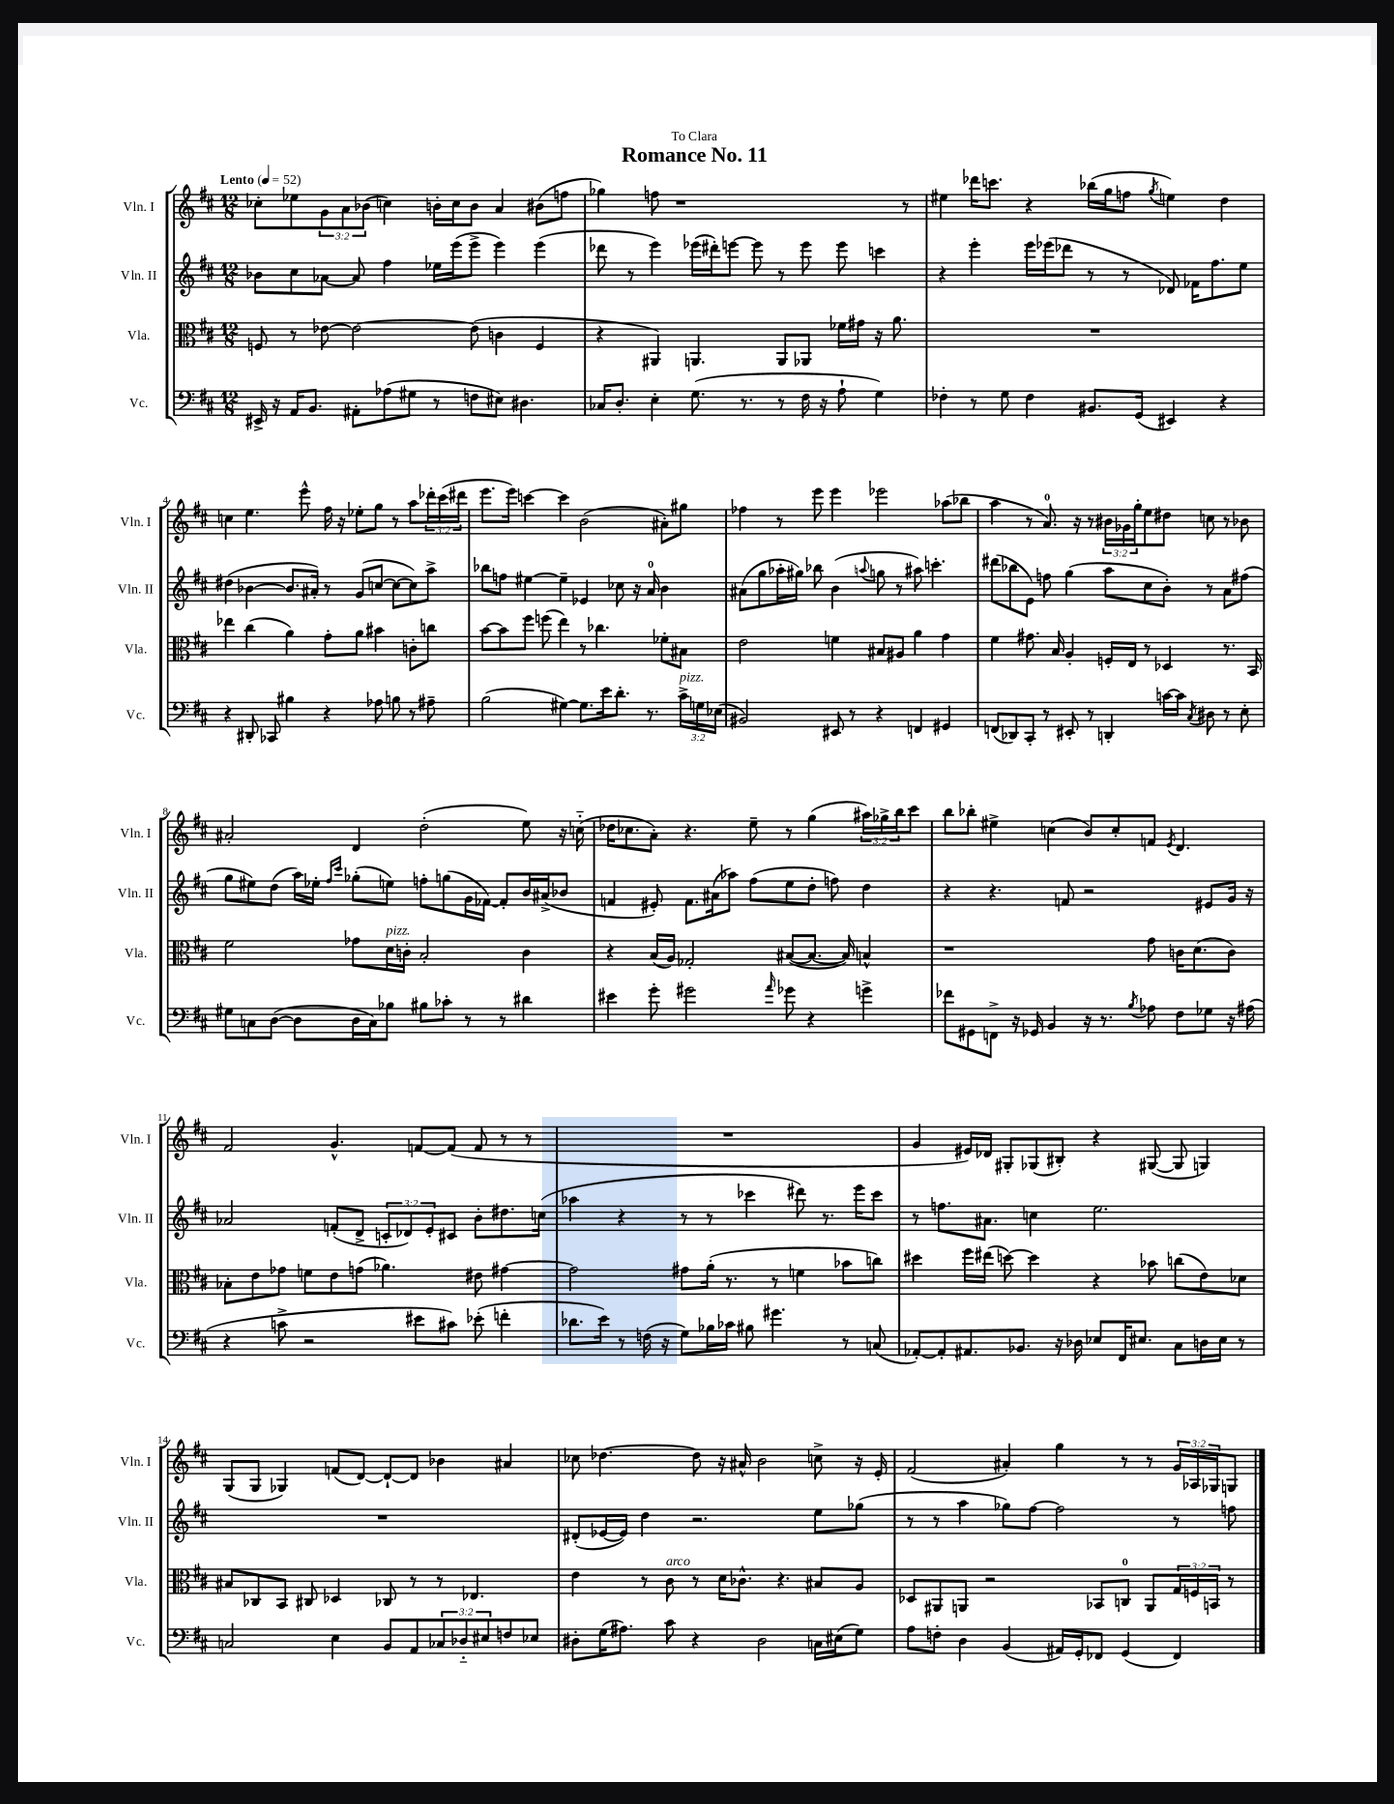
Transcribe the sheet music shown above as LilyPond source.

\header { title = "Romance No. 11" dedication = "To Clara" }
<<
\new StaffGroup <<
\new Staff = "s0" \with { instrumentName = "Vln. I" shortInstrumentName = "Vln. I" } {
    \clef treble \key d \major \numericTimeSignature \time 12/8 \override Staff.TupletNumber.text = #tuplet-number::calc-fraction-text \tempo "Lento" 4 = 52
    ces''8-. ees''8 \tuplet 3/2 { g'8 a'8 bes'8( } c''4) b'16-. c''16 b'8 a'4 bis'8( f''8 |
    ges''4) f''8 r1 r8 |
    eis''4 des'''16 c'''8. r4 bes''16( g''16 f''8 \acciaccatura { g''8 } e''4) d''4 |
    c''4 e''4. e'''8-^ fis''16 r16 ees''8-. g''8 r8 a''8 \tuplet 3/2 { des'''16-. cis'''16( dis'''16 } |
    e'''8. e'''16) c'''4~ c'''4 b'2( ais'8-.) gis''8 |
    fes''4 r8 e'''8 e'''4 ees'''2 aes''8( bes''8 |
    a''4 r8 a'8.-0) r16 r8 \tuplet 3/2 { bis'16 ges'16 g''16-. } e''8 dis''8 c''8 r8 bes'8 |
    ais'2-. d'4 d''2-.( e''8) r16 c''16-_( |
    des''16 ces''8. a'8-.) r4. e''8-- r8 g''4( \tuplet 3/2 { ais''16) ges''16-> b''16 } cis'''8 |
    b''8 bes''8-. eis''4-> c''4( b'8) c''8-. f'8 \acciaccatura { e'8 } d'4. |
    fis'2 g'4.-^ f'8~ f'8( f'8 r8 r8 |
    R1. |
    g'4 eis'16) des'16 gis8-. ges8( bis8-.) r4 gis8~( gis8 g4) |
    g8( g8 ges4) f'8( d'8~) d'8~-! d'8 bes'4 ais'4 |
    ces''8 des''4.~ des''8 r16 ais'16-^ b'2 c''8-> r16 e'16-. |
    fis'2( ais'4-.) g''4 r8 r8 \tuplet 3/2 { g'16 aes16 ges16 } g8 \bar "|." |
}
\new Staff = "s1" \with { instrumentName = "Vln. II" shortInstrumentName = "Vln. II" } {
    \clef treble \key d \major \numericTimeSignature \time 12/8 \override Staff.TupletNumber.text = #tuplet-number::calc-fraction-text
    bes'8 cis''8 aes'8~ aes'8 fis''4 ees''16 e'''16( e'''8-> e'''4) e'''4( |
    des'''8 r8 e'''4) ees'''16( dis'''16-.) e'''8~ e'''8 r8 e'''8 e'''8 c'''4 |
    r4 e'''4-. e'''16 ees'''16( des'''8 r8 r8 des'8) fes'16 fis''8. e''8 |
    dis''4( bes'4~ bes'8. ais'16-.) r8 g'8( c''8~ c''8~ c''8) a''8-> |
    bes''8 f''8 eis''4~ eis''4-- ees'4 ces''8 r16 a'16-0 b'4 |
    ais'8( g''8 aes''16-. gis''16) bes''8 b'4( \appoggiatura { a''8 } g''8 r8 ais''8) c'''4.-. |
    dis'''8( bes''8 e'8) f''8 g''4( a''8 cis''8 b'8-.) r8 a'8 fis''8( |
    g''8 eis''8) d''8( a''16) ees''16-. \grace { fis''16 cis'''16 } ges''8-.( e''8) f''8-. g''8( g'16 fes'16~) fes'8-. b'16 ais'16->( bes'8 |
    f'4 eis'8-.) f'8. ais'16( aes''8) fis''8( e''8 d''8-. f''8) d''4 |
    r4 r4. f'8 r2 eis'8 g'16 r16 |
    aes'2 f'8-.( d'8-> \tuplet 3/2 { c'8-. des'8) e'8-. } cis'8 b'8-. dis''8. c''16( |
    aes''4 r4 r8 r8 ces'''4 dis'''8) r8. e'''16 ces'''8 |
    r8 f''8. ais'8. c''4 e''2. |
    R1. |
    dis'8-.( ees'16~ ees'16) d''4 r2. e''8 ges''8( |
    r8 r8 a''4 ges''8) fis''8~ fis''2 r8 f''8 \bar "|." |
}
\new Staff = "s2" \with { instrumentName = "Vla." shortInstrumentName = "Vla." } {
    \clef alto \key d \major \numericTimeSignature \time 12/8 \override Staff.TupletNumber.text = #tuplet-number::calc-fraction-text
    f8 r8 ees'8~ ees'2~ ees'8( c'4 f4 |
    r4 ais,4) a,4. a,8 aes,8 fes'16 gis'16 r16 a'8. |
    R1. |
    ees''4 cis''4( a'4) g'8-. a'8 bis'4 c'8-. c''8 |
    b'8~ b'8 fis''8 f''8( e''4) r8 ces''4. fes'8-. bis8 |
    e'2 f'4 bis8 ais8 a'4 g'4 |
    fis'4 gis'8. b16 a4-. f16-. e16 r8 des4 r8. b,16 |
    fis'2 ges'8 d'16^\markup { \italic "pizz." } c'16-. b2-. c'4 |
    r4 b16( a16) ges2-. bis8~( bis8.~ bis16) b4-^ |
    r1 g'8 c'16 d'8.( c'8) |
    bes8-. e'8 ges'8 f'8 e'8 g'8( aes'4.) eis'8 gis'4~ |
    gis'2 gis'8 a'16-.( r8. r8 f'4 bes'8 c''8) |
    dis''4 fis''16 eis''16( d''8~) d''4 r4 bes'8 c''8( e'8) des'8 |
    bis8 ces8 b,8 cis8 des4 ces8 r8 r8 ees4. |
    e'4 r8 cis'8^\markup { \italic "arco" } r8 d'16 ces'8.-^ r4. bis8 a8 |
    des8 ais,8 a,8 r2 bes,8 c8-0 a,8 \tuplet 3/2 { g16 f16 b,16 } r8 \bar "|." |
}
\new Staff = "s3" \with { instrumentName = "Vc." shortInstrumentName = "Vc." } {
    \clef bass \key d \major \numericTimeSignature \time 12/8 \override Staff.TupletNumber.text = #tuplet-number::calc-fraction-text
    eis,16-> r16 a,16 b,8. ais,8-. aes8( gis8 r8 f8 eis8) dis4. |
    ces16 d8.-. e4-. g8.( r8. r8 fis16 r16 a8-! g4) |
    fes4-. r8 g8 fes4 bis,8. g,16( eis,4) r4 |
    r4 dis,8-. ces,8 bis4 r4 aes8 b8 r8 ais8-- |
    b2( gis4~) gis8. e'16 d'8.-. r8. \tuplet 3/2 { cis'16->^\markup { \italic "pizz." } g16 ees16( } |
    bis,2) eis,8 r8 r4 f,4 gis,4 |
    f,8( des,8) cis,8-. r8 eis,8-. r8 d,4-. c'16~ c'16 \acciaccatura { cis8 } dis8 r8 e8-. |
    gis8 c8 d8~( d8 d16 c16) bes8 bis8 ces'8-. r8 r8 dis'4 |
    eis'4 g'8-. gis'2 \grace { a'16 } ges'8 r4 g'4-> |
    fes'8 gis,8 f,8-> r16 ges,16 b,4 r16 r8. \acciaccatura { b8 } aes8 fis8 ges8 r16 ais16( |
    r4 c'8-> r2 eis'8 cis'8) ees'8-.( f'4-. |
    des'8. e'16) r8 f16( r16 g8) bes16 ces'16 bis8 gis'4. r8 c8( |
    aes,8~-.) aes,8-. ais,8. bes,8. r16 des16 ees8 fis,16 eis8. cis8 d16 eis16 r8 |
    c2 e4 b,8 a,8 \tuplet 3/2 { ces8 des8-_ eis8 } f8 ees8 |
    dis8-. g16( ais8.) cis'8 r4 dis2 c16 eis16( g8) |
    a8 f8-. d4 b,4( ais,16) g,16-. fes,8 g,4( fes,4) \bar "|." |
}
>>
>>
